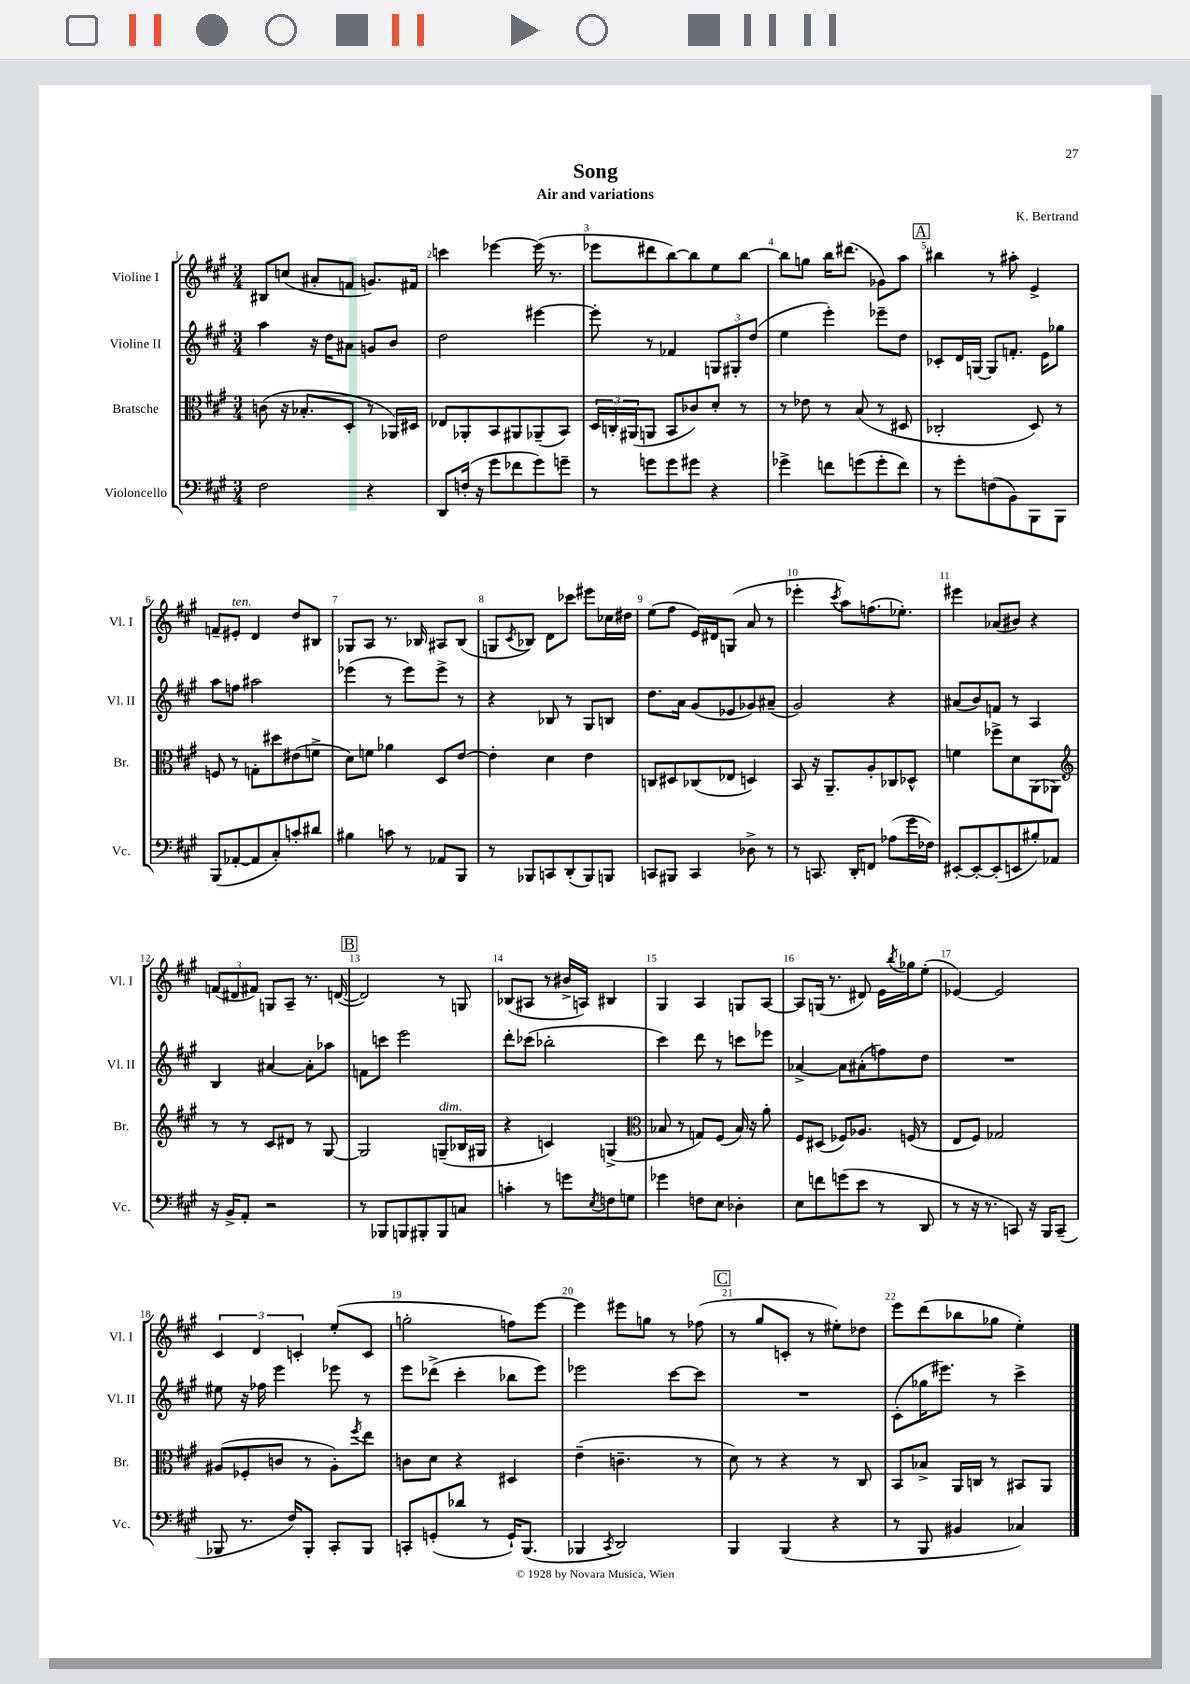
\header { title = "Song" composer = "K. Bertrand" subtitle = "Air and variations" }
<<
\new StaffGroup <<
\new Staff = "s0" \with { instrumentName = "Violine I" shortInstrumentName = "Vl. I" } {
    \clef treble \key a \major \numericTimeSignature \time 3/4
    bis8 c''8( ais'8-. f'8 g'8.) fis'16 |
    c'''4 ees'''4~ ees'''16( r8. |
    ees'''8 dis'''8 b''8~) b''8 e''8 b''8~ |
    b''8 g''8 b''16 dis'''8.( ges'8) a''8 |
    \mark \markup { \box "A" } bis''4 r8 ais''8-. e'4-> |
    f'8-- eis'8-.^\markup { \italic "ten." } d'4 d''8 bis8 |
    ges8 a8 r8. bes16 ais8 bes8( |
    g8 \acciaccatura { cis'8 } bes8) d'8 ces'''8 eis'''8 ces''16 dis''16 |
    e''8( fis''8 e'16) dis'16 g8( a'8 r8 |
    ees'''4-. \acciaccatura { cis'''8 } a''8) f''8.( ees''8.-.) |
    eis'''4 aes'8( bis'8) r4 |
    \tuplet 3/2 { f'8( dis'8 fis'8) } g8 a8-- r8. d'16~( |
    \mark \markup { \box "B" } d'2) r8 g8 |
    bes8( ais8 r8 bis'16-> a16) bis4 |
    gis4 a4 g8 a8~ |
    a8 g16( r8. dis'8) e'16 \acciaccatura { b''8 } ges''16 e''8-.( |
    ees'4~) ees'2 |
    \tuplet 3/2 { cis'4 d'4 c'4-. } e''8-.( c'8 |
    g''2-. f''8) e'''8~ |
    e'''4 eis'''8 g''8 r8 fes''8( |
    \mark \markup { \box "C" } r8 gis''8 c'8-. r8 eis''8-.) des''8 |
    e'''8 d'''8( bes''8 ges''8 e''4-.) \bar "|." |
}
\new Staff = "s1" \with { instrumentName = "Violine II" shortInstrumentName = "Vl. II" } {
    \clef treble \key a \major \numericTimeSignature \time 3/4
    a''4 r16 d''16 ais'8 g'8 b'8 |
    d''2 eis'''4~ |
    eis'''8-. r8 fes'4 \tuplet 3/2 { g8 gis8-. d''8( } |
    e''4 e'''4-.) ees'''8-- d''8 |
    \mark \markup { \box "A" } ces'8-. d'16 g16~ g8 f'8.-. e'16 ges''8 |
    a''8 f''8 ais''2 |
    ees'''4( r8 ees'''8) ees'''8-> r8 |
    r4 bes8 r8 gis8 b8 |
    d''8. a'16 gis'8( ees'8 ges'8) ais'8--( |
    gis'2) r4 |
    ais'8( b'8) f'8 r8 a4 |
    b4 ais'4~ ais'8-. aes''8 |
    \mark \markup { \box "B" } f'8 c'''8 e'''2 |
    d'''8-. ces'''8( bes''2-. |
    cis'''4) d'''8 r8 c'''8 ees'''8 |
    aes'4~-> aes'8 ais'8-.( f''8) d''8 |
    R2. |
    eis''8 r16 fes''16 e'''4 ees'''8 r8 |
    e'''8 des'''8->( cis'''4-. bes''8 e'''8) |
    ees'''2 cis'''8~ cis'''8 |
    \mark \markup { \box "C" } R2. |
    cis'8-.( ges''16 eis'''8.) r8 cis'''4-> \bar "|." |
}
\new Staff = "s2" \with { instrumentName = "Bratsche" shortInstrumentName = "Br." } {
    \clef alto \key a \major \numericTimeSignature \time 3/4
    c'8( r16 bes8.-. d8-. r8 aes,16) dis16 |
    ees8 aes,8-. b,8 ais,8 aes,8--( b,8) |
    \tuplet 3/2 { d16 c16-. ais,16( } a,8 b,8 ces'8) d'8-. r8 |
    r8 ees'8 r8 b8( r8 dis8 |
    \mark \markup { \box "A" } ces2-. d8) r8 |
    f8 r8 g8-. dis''8 eis'8( f'8-> |
    d'8) f'8 aes'4 d8 e'8~ |
    e'4-. d'4 e'4 |
    c8 dis8 ces8( ees8 d4) |
    b,8 r16 a,8.-- a8-. ces8 des8-^ |
    f'4 fes''8-> d'8 a,8( aes,8) |
    \clef treble r8 r8 cis'8 dis'8 r8 gis8~ |
    \mark \markup { \box "B" } gis2 g8--^\markup { \italic "dim." }( bes16 gis16 |
    r4 c'4) g4->( |
    \clef alto bes8 r8 g8) fis8( bes16) r16 a'8-. |
    fis8 dis8( fes8) aes8. f16( r8 |
    e8 fis8) ges2 |
    ais8( fes8-. c'8 r8 ais8-.) \acciaccatura { fis''8 } e''8 |
    c'8 d'8 r4 dis4 |
    e'4--( c'4.-- r8 |
    \mark \markup { \box "C" } d'8) r8 r4 r8 cis8 |
    b,8 bes8-> a,16 c16 r8 bis,8 a,8 \bar "|." |
}
\new Staff = "s3" \with { instrumentName = "Violoncello" shortInstrumentName = "Vc." } {
    \clef bass \key a \major \numericTimeSignature \time 3/4
    fis2 r4 |
    d,8 f16-.( r16 gis'8 fes'8 gis'8) g'8-- |
    r8 g'8 g'8 gis'8 r4 |
    ges'4-> f'8 g'8( g'8-. f'8) |
    \mark \markup { \box "A" } r8 gis'8-. f8( b,8) b,,8 b,,8 |
    b,,8( aes,8~-. aes,8 cis8-.) c'8-. dis'8 |
    bis4 c'8 r8 aes,8 b,,8 |
    r8 bes,,8 c,8 d,8-.( bes,,8) b,,8 |
    c,8 bis,,8 c,4 des8-> r8 |
    r8 c,8. d,16-. f,8 aes8( gis'16 fes16) |
    eis,8~-. eis,8~-. eis,8-.( e,8 bis8-.) aes,8 |
    r16 b,16-> a,8-. r2 |
    \mark \markup { \box "B" } r8 bes,,8 b,,8 bis,,8-. bis,,8 c8 |
    c'4-. r8 g'8 \acciaccatura { e8 } f8 g8 |
    ges'4 f8 e8 des4-. |
    e8 f'8 g'8( e'8 r8 d,8 |
    r8 r16 r8. c,8) r16 b,,16 c,8--( |
    bes,,8 r8. fis16) bes,,8-. cis,8-. bes,,8 |
    c,8-. g,8-.( des'8 r8 g,16-!) b,,8.( |
    bes,,4 \acciaccatura { cis,8 } d,2) |
    \mark \markup { \box "C" } b,,4 b,,4( r4 |
    r8 b,,8 bis,4 ces4) \bar "|." |
}
>>
>>
\layout { \context { \Score \override BarNumber.break-visibility = ##(#f #t #t) barNumberVisibility = #all-bar-numbers-visible } }
